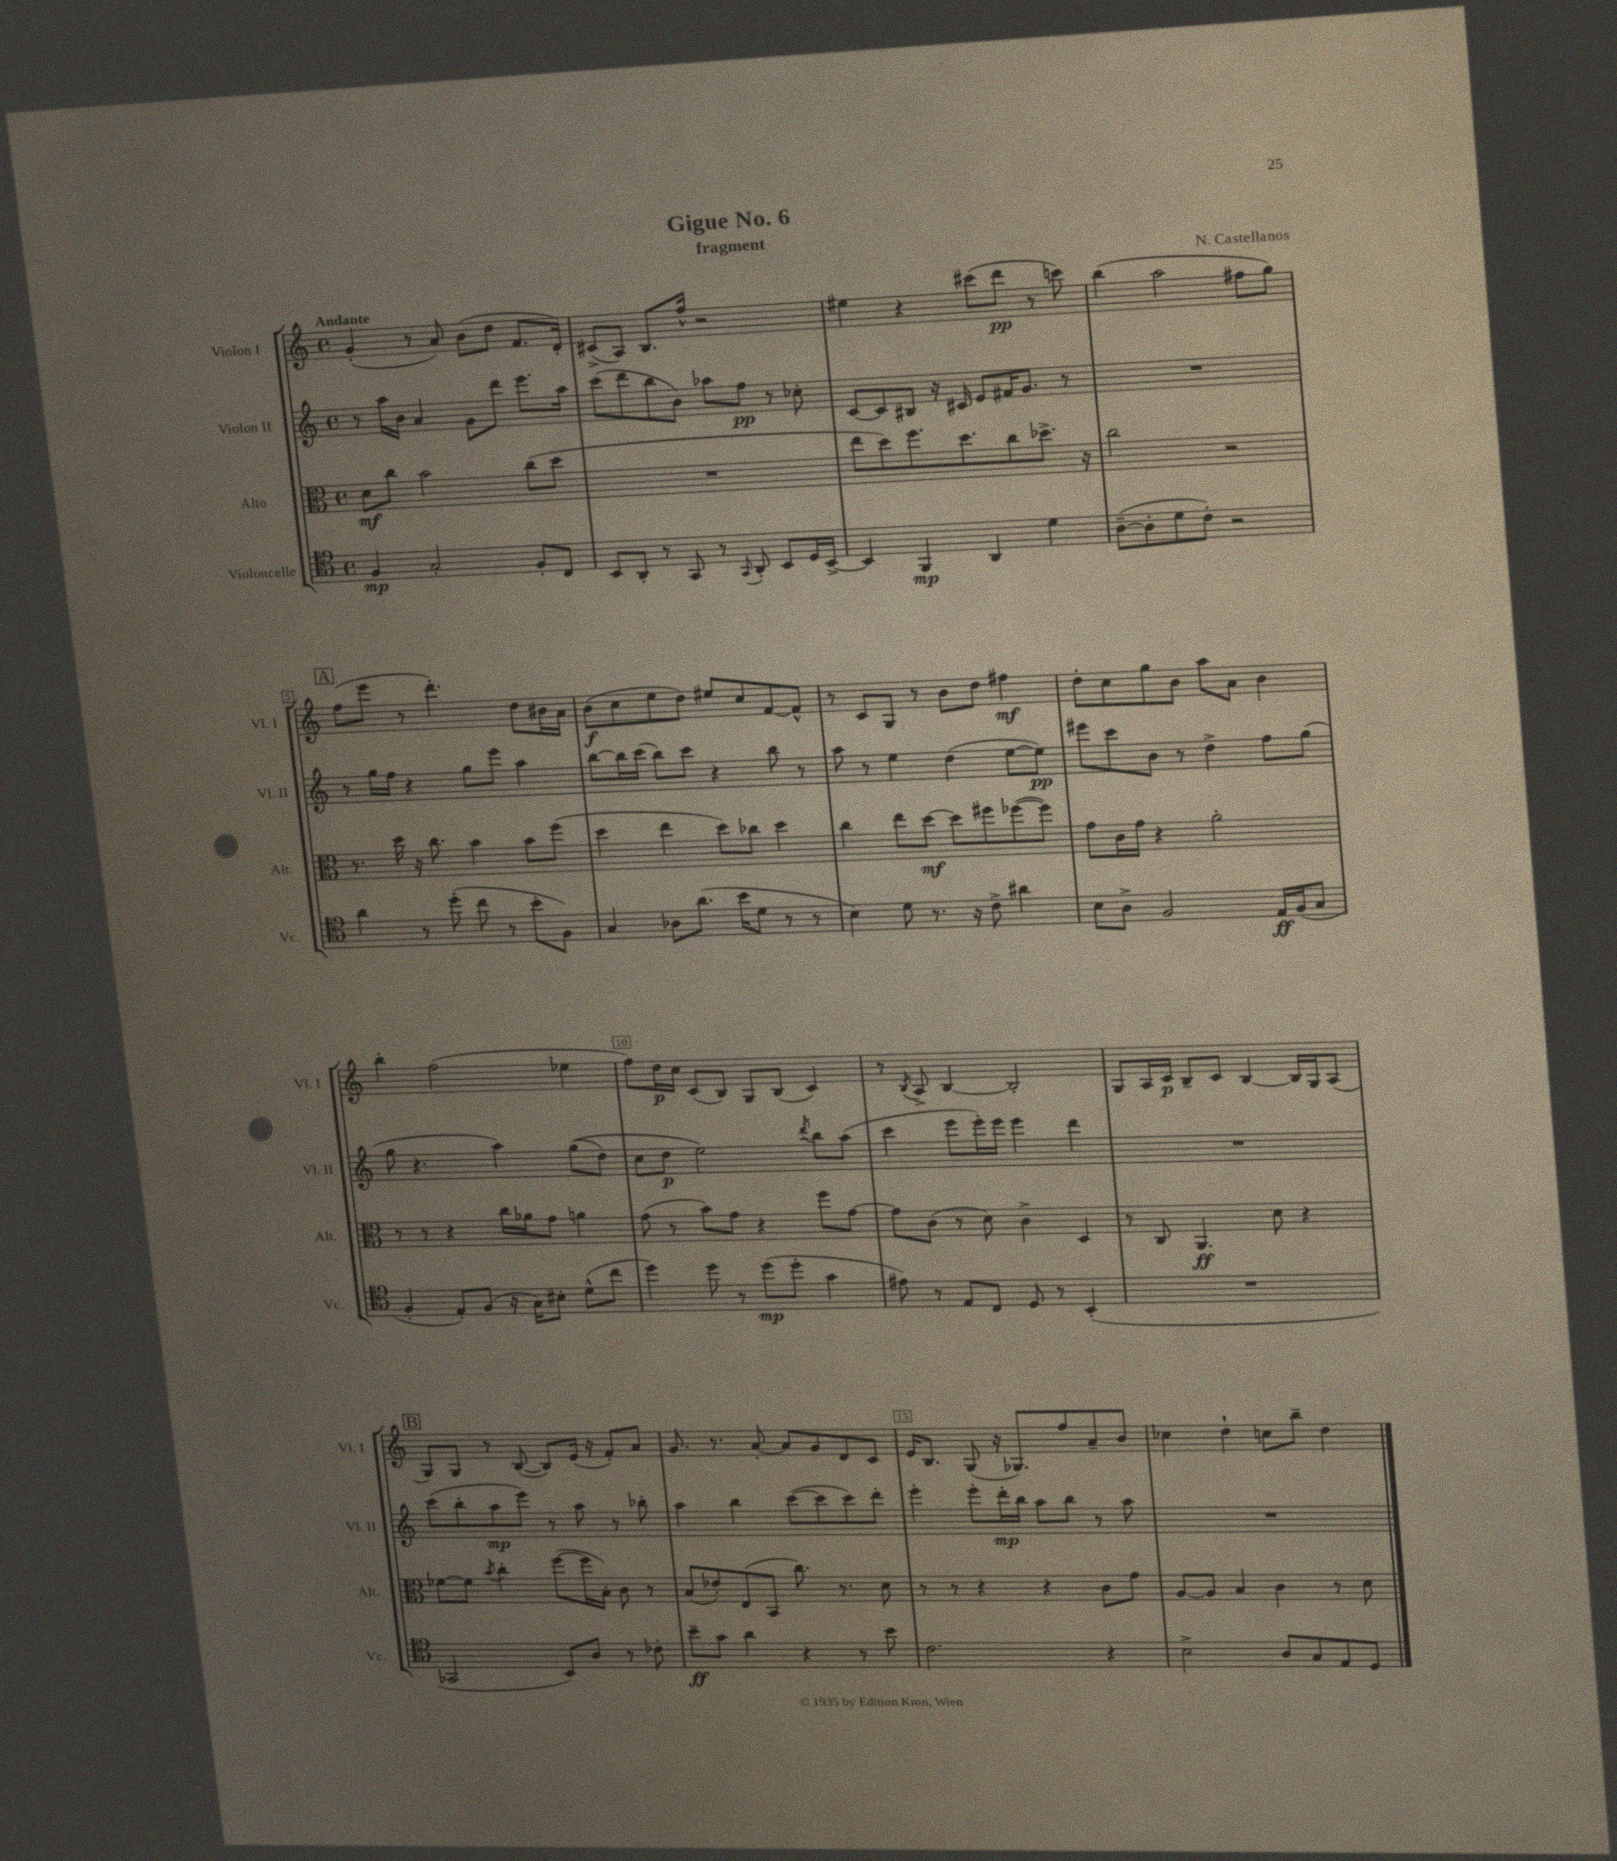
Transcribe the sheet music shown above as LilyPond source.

\header { title = "Gigue No. 6" composer = "N. Castellanos" subtitle = "fragment" }
<<
\new StaffGroup <<
\new Staff = "s0" \with { instrumentName = "Violon I" shortInstrumentName = "Vl. I" } {
    \clef treble \key c \major \defaultTimeSignature \time 4/4 \tempo "Andante"
    g'4-.( r8 a'8) b'8( d''8 f'8. d'16-.) |
    cis'8->( a8) b8. f''16-^ r2 |
    eis''4 r4 cis'''8( d'''8\pp r8 c'''8) |
    b''4( a''2 fis''8 g''8) |
    \mark \markup { \box "A" } f''8( e'''8 r8 d'''4.-.) d''8 bis'16 a'16 |
    b'8\f( c''8 e''8 d''8) eis''8 c''8 f'8~ f'8-^ |
    r8 c'8 g8 r8 b'8 d''8 fis''4\mf |
    d''8-. c''8 g''8 b'8 a''8 a'8 b'4 |
    b''4-. f''2( ees''4 |
    f''8) d''16\p c''16 c'8( b8) g8 b8( c'4) |
    r8 \acciaccatura { b8 } a8-> b4~ b2-. |
    g8 a16 c'16\p b8-- c'8 b4~ b16 g16 a8( |
    \mark \markup { \box "B" } g8) g8 r8 b8~( b8) e'16( r16 f'8-.) a'8 |
    g'8. r8. a'8~-. a'8 g'8 d'8 c'8 |
    e'16 b8. g8( r16 ges8.) f''8 a'8-- b'8 |
    ces''4 d''4-! c''8 b''8-- d''4 \bar "|." |
}
\new Staff = "s1" \with { instrumentName = "Violon II" shortInstrumentName = "Vl. II" } {
    \clef treble \key c \major \defaultTimeSignature \time 4/4
    r8 a''16 b'16 a'4 g'8 d'''8 e'''8. a''16 |
    c'''8( d'''8 b''8 b'8) aes''8 f''8\pp r8 ces''8-. |
    c'8~ c'8 bis8 r16 cis'16 e'8 fis'16 g'8. r8 |
    R1 |
    \mark \markup { \box "A" } r8 g''16 f''16 r4 g''8 e'''8 a''4 |
    b''8~ b''16 c'''16( b''8) c'''8 r4 b''8 r8 |
    a''8 r8 e''4 d''4( e''8~ e''8\pp) |
    eis'''8 c'''8 b'8 r8 d''4-> f''8 g''8( |
    g''8 r4. a''4) g''8(\( d''8) |
    c''8 d''8\p e''2\) \acciaccatura { d'''8 } b''8 a''8( |
    c'''4 e'''8 e'''16-.) e'''16 e'''4 d'''4 |
    R1 |
    \mark \markup { \box "B" } c'''8( b''8-. a''8\mp e'''8) r8 a''8 r8 bes''8-. |
    a''4 b''4 c'''8~( c'''8 c'''8) d'''8-. |
    e'''4-. e'''8-. d'''16-.\mp b''16 a''8 b''8 r8 a''8 |
    R1 \bar "|." |
}
\new Staff = "s2" \with { instrumentName = "Alto" shortInstrumentName = "Alt." } {
    \clef alto \key c \major \defaultTimeSignature \time 4/4
    d'8\mf c''8 b'2 c''8( d''8 |
    R1 |
    e''8 d''8) f''8. d''8. c''8 des''8.-> r16 |
    c''2 r2 |
    \mark \markup { \box "A" } r8. d''16 r16 c''8. b'4 b'8 f''8( |
    d''4 e''4 d''8) ces''8 d''4 |
    c''4 e''8 d''8~\mf d''8 fis''8 fes''8~( fes''8) |
    g'8 c'16 g'16 r4 a'2-. |
    r8 r8 r4 c''16 aes'16 g'8 a'4 |
    g'8( r8 b'8) g'8 r4 f''8 g'8~ |
    g'8 c'8( r8 d'8) c'4-> d4 |
    r8 c8 a,4.\ff d'8 r4 |
    \mark \markup { \box "B" } fes'8~ fes'8 \acciaccatura { b'8 } c''4-. f''8~( f''16 b16-.) c'8 r8 |
    b8( ees'8-.) e8( b,8 c''8.) r8. d'8 |
    r8 r8 r4 r4 c'8 g'8 |
    a8~ a8 b4 c'4 r8 d'8 \bar "|." |
}
\new Staff = "s3" \with { instrumentName = "Violoncelle" shortInstrumentName = "Vc." } {
    \clef tenor \key c \major \defaultTimeSignature \time 4/4
    f4\mp g2-. f8-. c8 |
    b,8 a,8-. r8 g,8 r8 \appoggiatura { g,8 } a,8-. b,8 d16 b,16~-> |
    b,4 f,4\mp a,4 d'4 |
    a8~--( a8-. d'8 c'8-.) r2 |
    \mark \markup { \box "A" } a'4 r8 d''8-.( c''8 r8 b'8-. f8) |
    g4 aes8 a'8.( b'16 d'8 r8 r8 |
    b4) d'8 r8. r16 c'8-> ais'4 |
    b8 a8-> f2 e16\ff f16( g8 |
    f4-. e8-.) f8( r16 g16) bis8-. d'8-^( c''8 |
    d''4) d''8 r8 d''8\mp( d''8-. g'4 |
    eis'8) r8 e8 c8 d8 r8 b,4-.( |
    R1 |
    \mark \markup { \box "B" } ges,2 b,8) a8 r8 ces'8-. |
    b'8--\ff g'8 a'4 r4 r8 b'8 |
    c'2. r4 |
    b2-> a8 g8 e8 d8 \bar "|." |
}
>>
>>
\layout { \context { \Score \override BarNumber.break-visibility = ##(#f #t #t) barNumberVisibility = #(every-nth-bar-number-visible 5) \override BarNumber.stencil = #(make-stencil-boxer 0.1 0.3 ly:text-interface::print) } }
